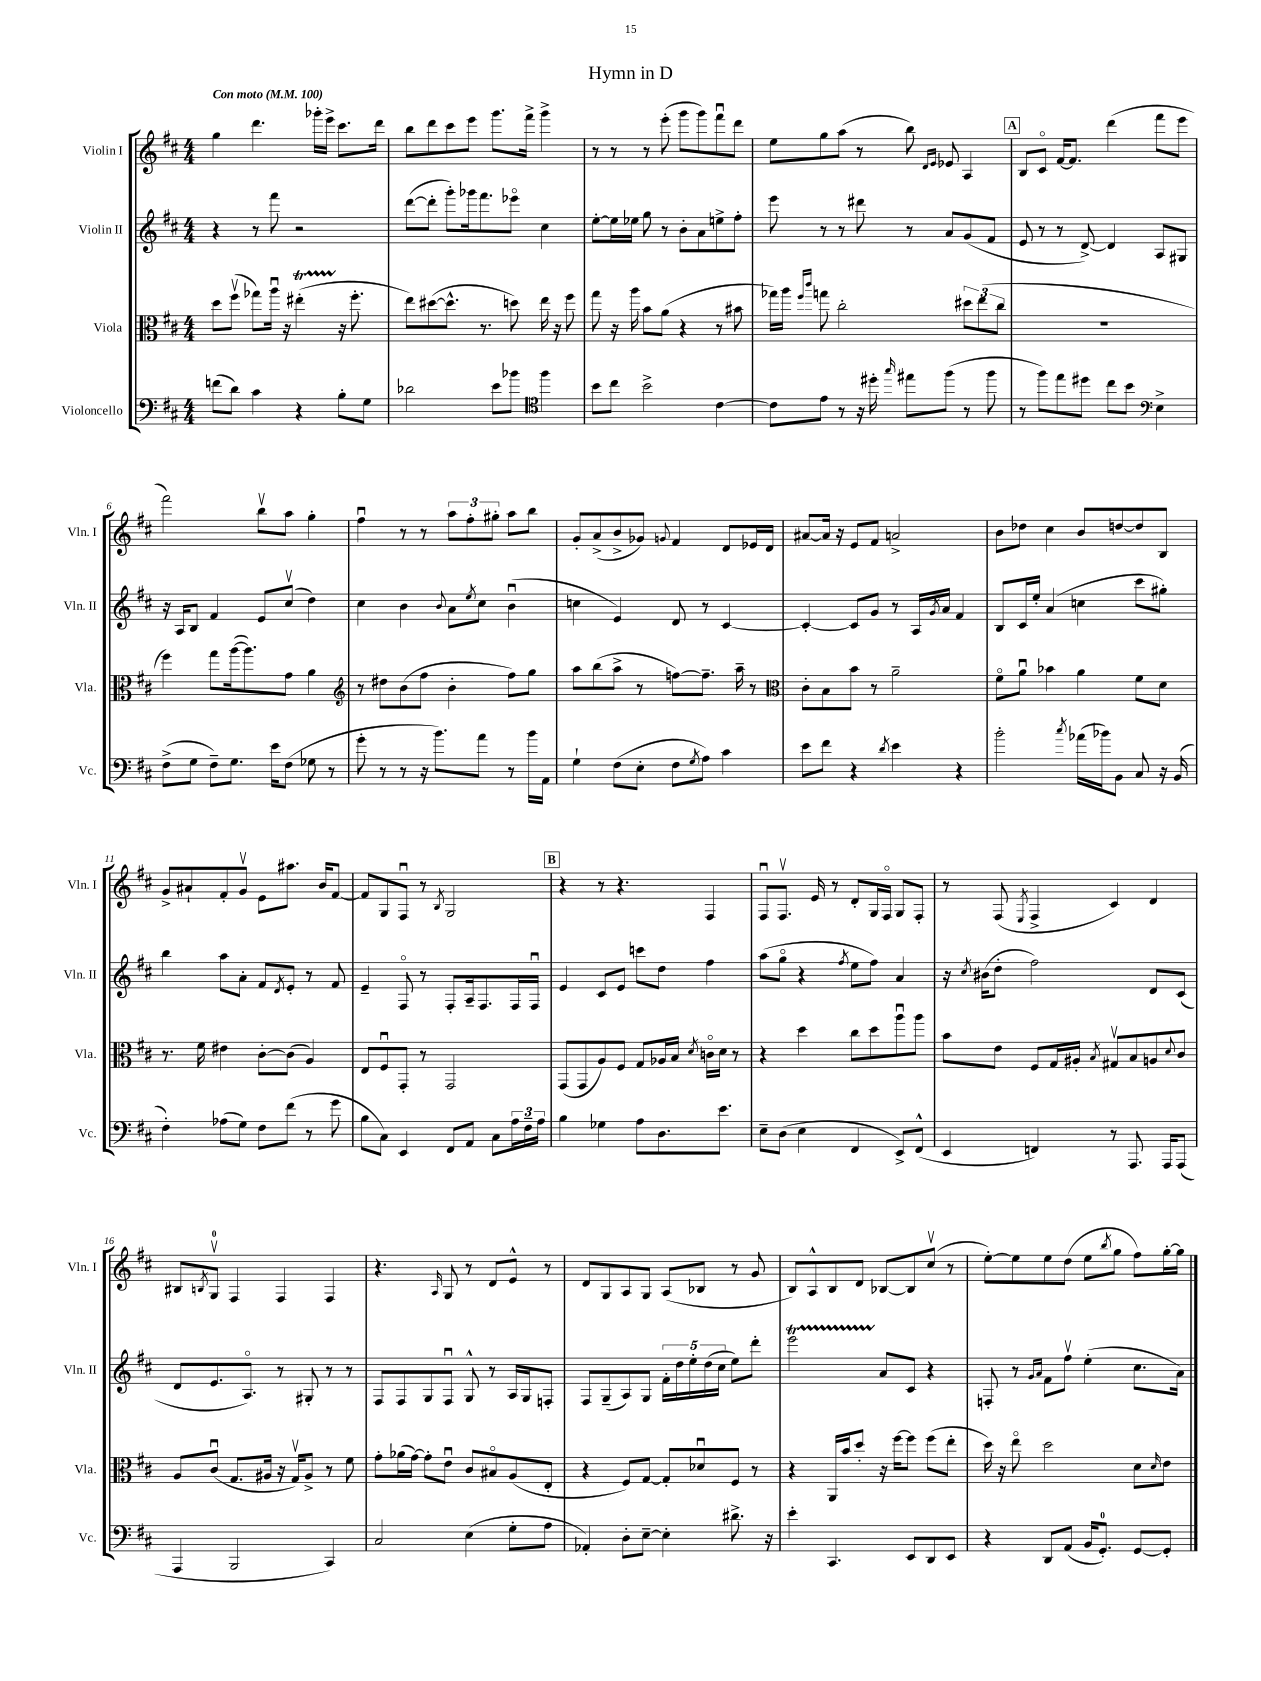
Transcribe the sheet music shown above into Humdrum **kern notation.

**kern	**kern	**kern	**kern
*staff4	*staff3	*staff2	*staff1
*clefF4	*clefC3	*clefG2	*clefG2
*k[f#c#]	*k[f#c#]	*k[f#c#]	*k[f#c#]
*M4/4	*M4/4	*M4/4	*M4/4
*MM100	*MM100	*MM100	*MM100
(8f\L	8dd\L	4r	4gg\
8d\J)	(8ff#v\J	.	.
4c#\	8gg-\L)	8r	4.ddd\
.	16aau\Jk	8fff#\	.
.	16r	.	.
4r	(4ee#'\	2r	.
.	.	.	16ggg-'\LL
.	.	.	16eee^\JJ
8B'\L	16r	.	8.ccc#\L
.	8.ff#'\	.	.
8G\J	.	.	.
.	.	.	16ddd\Jk
=	=	=	=
2d-\	8ee\L)	([8ddd\L	8bb\L
.	([8dd#\	8ddd'\]J	8ddd\
.	8.dd#^^\]J	8ggg'\L)	8ccc#\
.	.	16ggg-\k	8eee\J
.	8.r	8.fff#\	.
8e\L	.	.	8.ggg\L
8b-\J	8dd\)	8eee-o\J	.
.	.	.	16fff#^\Jk
*clefC4	*	*	*
4ff#\	16ee\	4cc#\	4ggg^\
.	16r	.	.
.	8ff#\	.	.
=	=	=	=
8b\L	8gg\	[8ee'\L	8r
8cc#\J	16r	16ee\]L	8r
.	16aa\	16ee-\JJ	.
2b^\	8b\L	8gg\	8r
.	(8a\J	8r	(8eee'\
.	4r	8b'\L	8ggg\L
.	.	8a\	8ggg\)
[4c#\	8r	8ee^\	8fff#u\
.	8b#\	8ff#'\J	8ddd\J
=	=	=	=
8c#\]L	16gg-\LL)	8eee\	8ee\L
.	16aa\JJ	.	.
.	16qqff#/LL	.	.
.	16qqccc#/JJ	.	.
8e\J	8gg\	8r	8gg\
8r	2cc#'\	8r	(8aa\J
16r	.	8ddd#\	8r
16dd#'\	.	.	.
16qqgg/	.	.	.
8ee#\L	.	8r	8bb\)
.	.	.	16qqd/LL
.	.	.	16qqe/JJ
(8ff#\J	.	8a/L	8e-/
8r	12dd#\L	(8g/	4A/
.	(12ee\	.	.
8ff#\	.	8f#/J	.
.	12cc#\J	.	.
=	=	=	=
8r	1r	8e/	8B/L
8ff#\L)	.	8r	8c#o/J
8ee\	.	8r	[16f#/LK
.	.	.	8.f#/]J
8dd#\J	.	[8d^/)	.
8cc#\L	.	4d/]	(4ddd\
8b\J	.	.	.
*clefF4	*	*	*
4E^\	.	8A/L	8fff#\L
.	.	8G#/J	8eee\J
=	=	=	=
(8F#^\L	4ff#\)	16r	2fff#\)
.	.	16A/LK	.
8G\J	.	8B/J	.
8F#~\L)	8gg\L	4f#/	.
8.G\J	([16aa\k	.	.
.	8.aa\])	.	.
.	.	8e/L	8bbv\L
16e\LK	.	.	.
(8F#\J	8g\J	(8cc#v/J	8aa\J
8G-\	4a\	4dd\)	4gg'\
8r	.	.	.
=	=	=	=
*	*clefG2	*	*
8g'\	8r	4cc#\	4ff#u\
8r	8dd#\L	.	.
8r	(8b\	4b\	8r
16r	8ff#\J	.	8r
8.b\L)	.	.	.
.	.	8qqb/	.
.	4b'\	8a\L	12aa\L
.	.	.	12ff#'\
.	.	8qee/	.
8a\J	.	8cc#\J	.
.	.	.	12gg#'\J
8r	8ff#\L)	(4bu\	8aa\L
16b\LL	8gg\J	.	8bb\J
16AA\JJ	.	.	.
=	=	=	=
4G`\	8aa\L	4cc\	8g'/L
.	(8bb\	.	(8a^/
(8F#\L	8aa^\J	4e/)	8b^/
8E'\J	8r	.	8g-/J)
.	.	.	8qqg/
8F#\L	[8ff\L)	8d/	4f#/
8qG/	.	.	.
8A\J)	8.ff~\]J	8r	.
4c#\	.	[4c#/	8d/L
.	16aa~\	.	.
.	8r	.	16e-/L
.	.	.	16d/JJ
=	=	=	=
*	*clefC3	*	*
8e\L	8c#'\L	4c#'/_	[8a#/L
8f#\J	8B\	.	16a#/]Jk
.	.	.	16r
4r	8b\J	8c#/]L	8e/L
.	8r	8g/J	8f#/J
8qd/	.	.	.
4e\	2a~\	8r	2a^/
.	.	16A/LL	.
.	.	8qg/	.
.	.	16a/JJ	.
4r	.	4f#/	.
=	=	=	=
2b'\	8f#o\L	8B/L	8b\L
.	8au\J	16c#/L	8dd-\J
.	.	16ee'/JJ	.
.	4b-\	(4a/	4cc#\
8qcc#/	.	.	.
(16a-\LL	4a\	4cc\	8b/L
16b-\J)	.	.	.
8BB\J	.	.	[8dd/
8C#/	8f#\L	8ccc#\L	8dd/]
16r	8d\J	8gg#'\J)	8B/J
(16BB/	.	.	.
=	=	=	=
4F#'\)	8.r	4bb\	8g^/L
.	.	.	8a#`/
.	16f#\	.	.
(8A-\L	4e#\	8aa\L	8f#'/
8G\J)	.	8a'\J	8gv/J
8F#\L	[8c#'\L	8f#/L	8e\L
.	.	8qd/	.
(8f#\J	(8c#\]J	8e'/J	8.aa#\J
8r	4A/)	8r	.
.	.	.	16b/LK
8g\	.	8f#/	[8f#/J
=	=	=	=
8B\L	8E/L	4e~/	8f#/]L
8C#\J)	8F#u/	.	8G/
4EE/	8GG'/J	8F#o/	8F#u/J
.	8r	8r	8r
.	.	.	8qB/
8FF#/L	2GG/	8F#'/L	2G/
8AA/J	.	16A~/k	.
.	.	8.F#/	.
8C#\L	.	.	.
24A\L	.	16F#/L	.
24F#~\	.	.	.
.	.	16F#u/JJ	.
24A\JJ	.	.	.
=	=	=	=
4B\	(8GG/L	4e/	4r
.	8GG/	.	.
4G-\	8A/)	8c#/L	8r
.	8F#/J	8e/J	4.r
8A\L	8G/L	8ccc\L	.
8.D\	16A-/L	8dd\J	.
.	16B/JJ	.	.
.	8qd/	.	.
.	16co\LL	4ff#\	4F#/
8.e\J	16d\JJ	.	.
.	8r	.	.
=	=	=	=
8E~\L	4r	(8aa\L	8F#u/L
(8D\J	.	8ggo\J	8.F#v/J
4E\	4dd\	4r	.
.	.	.	16e/
.	.	.	8r
.	.	8qff#/	.
4FF#/	8cc#\L	8ee\L	8d'/L
.	8dd\	8ff#\J)	16G/L
.	.	.	16F#o/JJ
8EE^/L)	8aau\	4a/	8G/L
(8FF#^^/J	8aa\J	.	8F#'/J
=	=	=	=
4EE/	8b\L	16r	8r
.	.	8qcc#/	.
.	.	(16b#\LK	.
.	8e\J	8dd'\J	(8F#/
.	.	.	8qE/
4FF/)	8F#/L	2ff#\)	4F#^/
.	16G/L	.	.
.	16A#'/JJ	.	.
.	8qB/	.	.
8r	8G#v/L	.	4c#/)
8.AAA/	8B/	.	.
.	8A/	8d/L	4d/
16AAA/LK	.	.	.
.	8qqd/	.	.
(8AAA/J	8c#/J	(8c#/J	.
=	=	=	=
4AAA/	8A/L	8d/L	8B#/L
.	.	.	8qB/
.	(8c#u/J	8.e/	8Gv/J
2BBB/	8.G/L	.	4F#/
.	.	8.Ao/J)	.
.	16A#/Jk	.	.
.	16r	8r	4F#/
.	16Gv/LK)	.	.
.	8A#^/J	8G#'/	.
4CC#/)	8r	8r	4F#/
.	8f#\	8r	.
=	=	=	=
2C#/	8g'\L	8F#/L	4.r
.	(16a-\L	8F#/	.
.	[16g\JJ)	.	.
.	8g'\]L	8G/	.
.	.	.	16qqA/
.	8eu\J	8F#u/J	8G/
(4E\	8c#/L	8G^^/	8r
.	8B#o/	8r	8d/L
8G'\L	(8A/	16A/LL	8e^^/J
.	.	16G/J	.
8A\J	8E'/J	8F'/J	8r
=	=	=	=
4AA-'/)	4r	8F#/L	8d/L
.	.	(8G~/	8G/
8D'\L	8F#/L)	8A/)	8A/
[8E~\J	[8G/J	8G/J	8G/J
4E'\]	8G'/]L	20f#'\LL	(8A/L
.	.	20dd\	.
.	.	20ee'\	.
.	8d-u/	.	8B-/J
.	.	(20dd\	.
.	.	20cc#\JJ	.
8.d#^\	8F#/J	8ee\L)	8r
.	8r	8ddd'\J	8g/
16r	.	.	.
=	=	=	=
4e'\	4r	2eee\	8B/L)
.	.	.	8A^^/
4.CC#/	16AA/LL	.	8B/
.	16b/J	.	.
.	8dd'/J	.	8d/J
.	16r	8a/L	[8B-/L
.	[16ff#\LK	.	.
8EE/L	8ff#\]J	8c#/J	8B-/]
8DD/	(8ff#\L	4r	(8cc#v/J
8EE/J	8ee'\J	.	8r
=	=	=	=
4r	16dd\)	8F'/	[8ee'\L)
.	16r	.	.
.	8eeo\	8r	8ee\]
.	.	16qqg/LL	.
.	.	16qqa/JJ	.
8DD/L	2dd\	8f#\L	8ee\
(8AA/J	.	8ff#v\J	(8dd\J
16BB/LK	.	(4ee'\	8ee\L
8.GG'/J)	.	.	.
.	.	.	8qbb/
.	.	.	8gg\J
[8GG/L	8d\L	8.cc#\L	8ff#\L)
.	16qqd/	.	.
8GG'/]J	8e\J	.	[16gg'\L
.	.	16a\Jk)	16gg\]JJ
==	==	==	==
*-	*-	*-	*-
